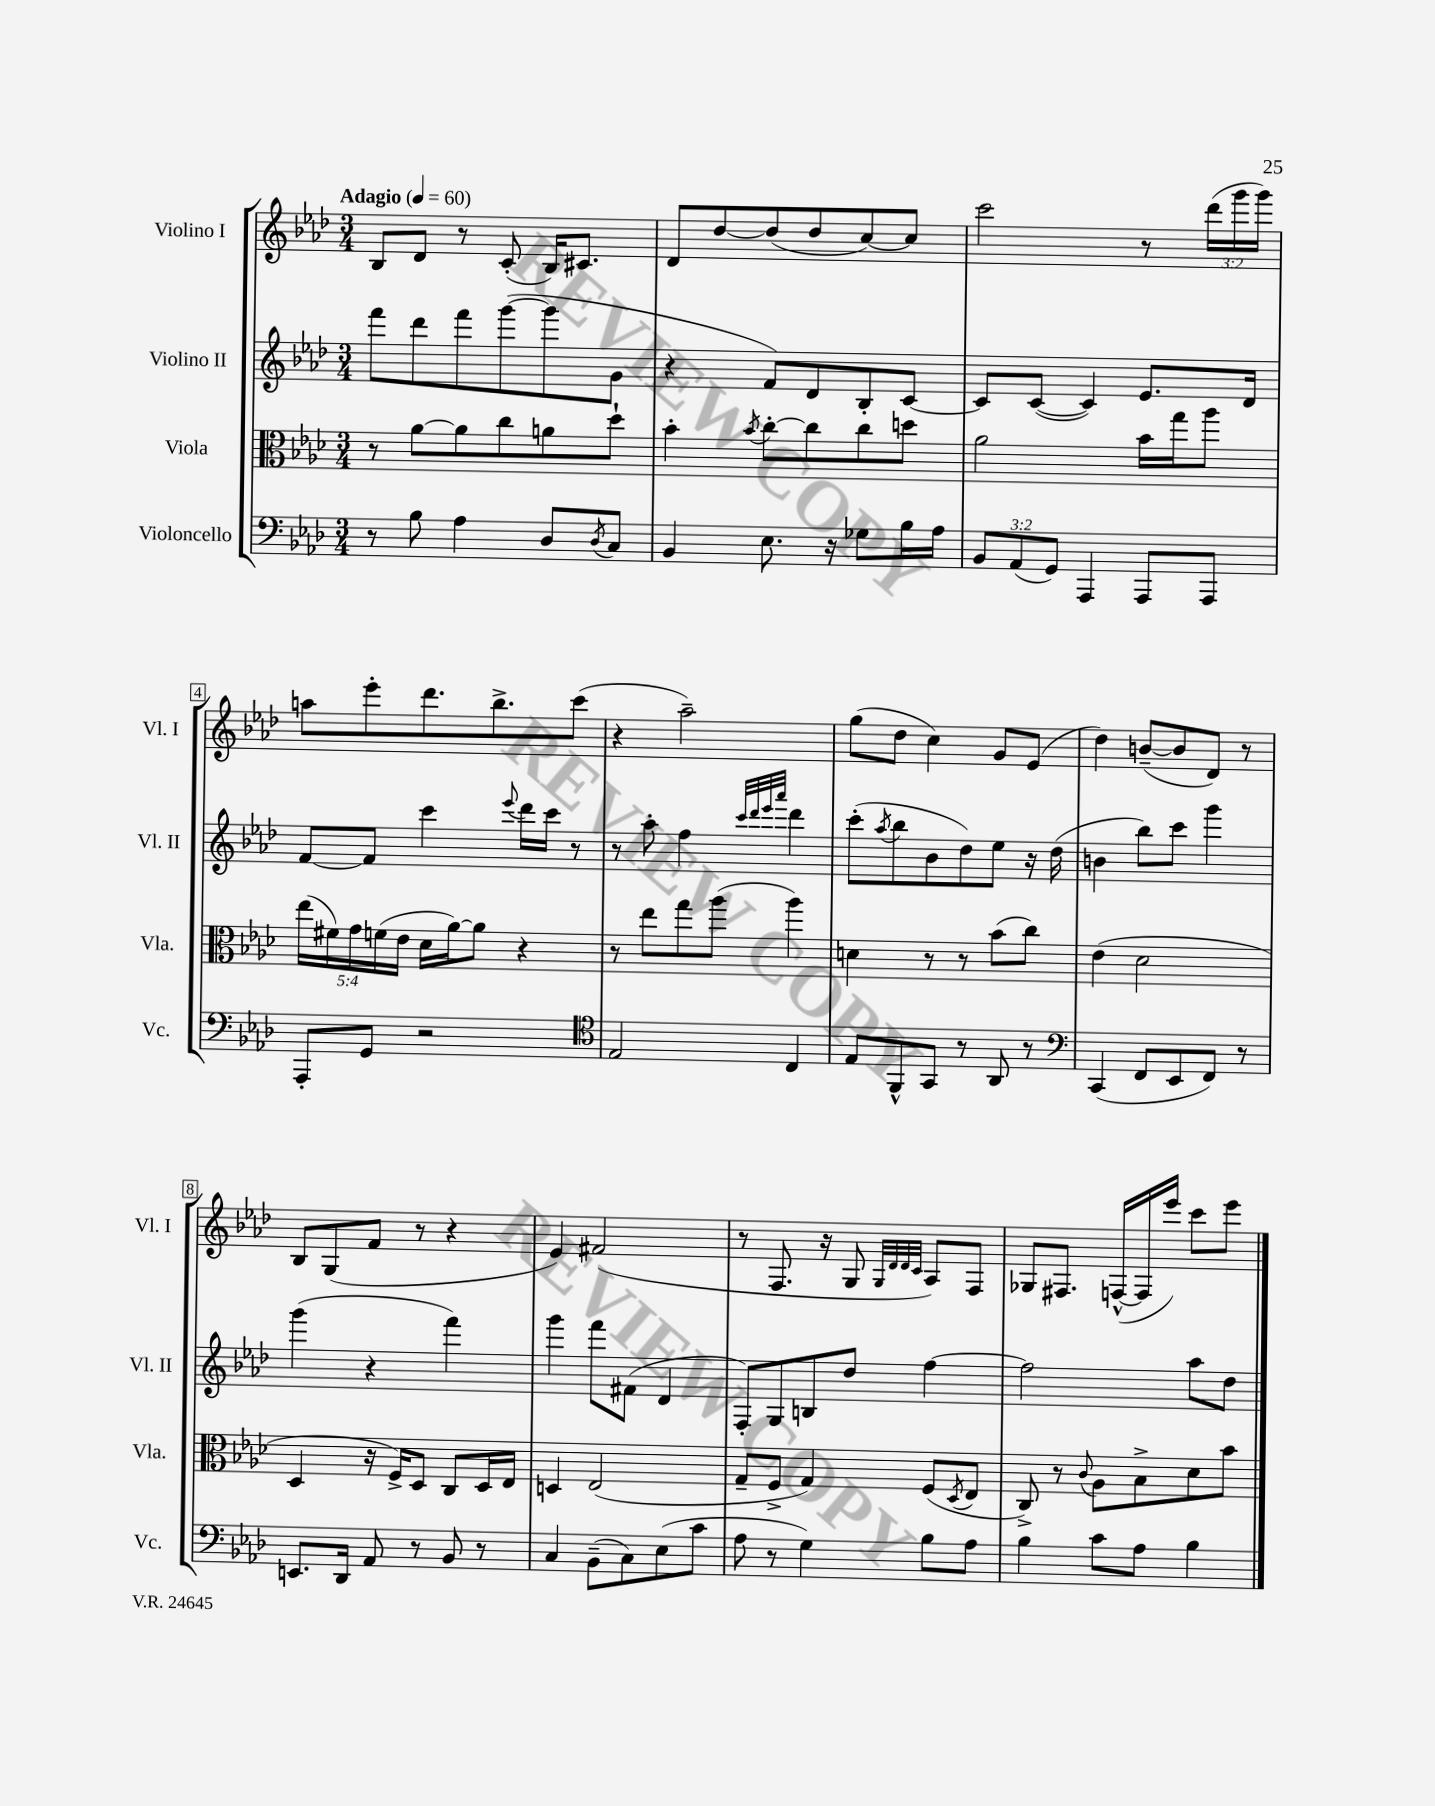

**kern	**kern	**kern	**kern
*part4	*part3	*part2	*part1
*staff4	*staff3	*staff2	*staff1
*I"Violoncello	*I"Viola	*I"Violino II	*I"Violino I
*I'Vc.	*I'Vla.	*I'Vl. II	*I'Vl. I
*clefF4	*clefC3	*clefG2	*clefG2
*k[b-e-a-d-]	*k[b-e-a-d-]	*k[b-e-a-d-]	*k[b-e-a-d-]
*M3/4	*M3/4	*M3/4	*M3/4
*MM60	*MM60	*MM60	*MM60
=1	=1	=1	=1
!	!	!	!LO:TX:a:B:t=Adagio
8r	8r	8fff\L	8B-/L
8B-\	[8a-\L	8ddd-\	8d-/J
4A-\	8a-\]	8fff\	8r
.	8cc\	([8ggg\	(8c'/
8D-/L	8an\	8ggg\]	16B-/KL)
.	.	.	8.c#X/J
8qD-/	.	.	.
8C/J	8dd-`\J	8g\J	.
=2	=2	=2	=2
4BB-/	4b-'\	4r	8d-/L
.	.	.	[8dd-/
.	8qb-/	.	.
8.E-\	[8cc'\L	8f/L)	(8dd-/]
.	8cc\]	8d-/	8dd-/
16r	.	.	.
8G-X\L	8cc\	8B-'/	[8cc/)
16B-\L	8ddn\J	[8c/J	8cc/J]
16A-\JJ	.	.	.
=3	=3	=3	=3
12BB-/L	2a-\	8c/L]	2ccc\
(12AA-/	.	.	.
.	.	([8c/J	.
12GG/J)	.	.	.
4AAA-/	.	4c/])	.
8AAA-/L	16b-\LL	8.e-/L	8r
.	16gg\J	.	.
8AAA-/J	8aa-\J	.	(24ddd-\LL
.	.	.	24ggg\
.	.	16d-/Jk	.
.	.	.	24ggg\JJ)
!!LO:LB:g=z
=4	=4	=4	=4
8AAA-'/L	(20ee-\LL	[8f/L	8aan\L
.	20f#X\)	.	.
.	20g\	.	.
8GG/J	.	8f/J]	8eee-'\
.	(20fn\	.	.
.	20e-\JJ	.	.
2r	16d-\LL	4ccc\	8.ddd-\
.	[16a-\J)	.	.
.	8a-\J]	.	.
.	.	.	8.bb-^\
.	.	8qqeee-/	.
.	4r	16ddd-\LL	.
.	.	16ccc\JJ	.
.	.	8r	(8ccc\J
=5	=5	=5	=5
*clefC4	*	*	*
2E-/	8r	8r	4r
.	8ee-\L	8aa-'\	.
.	8gg\	4ff\	2aa-~\)
.	(8aa-\J	.	.
.	.	32qqccc/LLL	.
.	.	32qqddd-/	.
.	.	32qqeee-/	.
.	.	32qqaaa-/JJJ	.
4C/	4aa-\)	4ddd-\	.
=6	=6	=6	=6
8E-/L	4dn\	(8ccc'\L	(8gg\L
.	.	8qaa-/	.
8FF^^/	.	8bb-\	8dd-\J
8GG/J	8r	8b-\	4cc\)
8r	8r	8dd-\)	.
8AA-/	(8b-\L	8ee-\J	8g/L
8r	8cc\J)	16r	(8e-/J
.	.	(16dd-\	.
=7	=7	=7	=7
*clefF4	*	*	*
(4CC/	(4e-\	4bn\	4dd-\)
8FF/L	2d-\	8bb-\L)	([8bn~/L
8EE-/	.	8ccc\J	8b/]
8FF/J)	.	4ggg\	8d-/J)
8r	.	.	8r
!!LO:LB:g=z
=8	=8	=8	=8
8.EEn/L	4D-/	(4ggg\	8B-/L
.	.	.	(8G/
16DD-/Jk	.	.	.
8AA-/	16r	4r	8f/J
.	16F^/KL)	.	.
8r	8D-/J	.	8r
8BB-/	8C/L	4fff\)	4r
8r	16D-/L	.	.
.	16E-/JJ	.	.
=9	=9	=9	=9
4C/	4Dn/	4ggg\	4e-/)
(8BB-~\L	(2E-/	8fff\L	(2f#X/
8C\)	.	(8f#X\J	.
(8E-\	.	4d-/	.
8c\J	.	.	.
=10	=10	=10	=10
8A-\	8G~/L	8F'/L)	8r
8r	8F^/J	8G/	8.F/
4G\)	4G/)	8Bn/	.
.	.	.	16r
.	.	8dd-/J	8G/
.	.	.	32qqG/LLL
.	.	.	32qqd-/
.	.	.	32qqd-/
.	.	.	32qqc/JJJ
8B-\L	(8F/L	[4ff\	8A-/L)
.	8qD-/	.	.
8A-\J	8E-/J	.	8F/J
=11	=11	=11	=11
4B-\	8C^/)	2ff\]	8G-X/L
.	8r	.	8.F#X/J
.	8qqc/	.	.
8c\L	8A-\L	.	.
.	.	.	([16Fn^^/LL
8A-\J	8B-^\	.	16F/]
.	.	.	16eee-/JJ)
4B-\	8d-\	8aa-\L	8ccc\L
.	8b-\J	8dd-\J	8eee-\J
==	==	==	==
*-	*-	*-	*-
